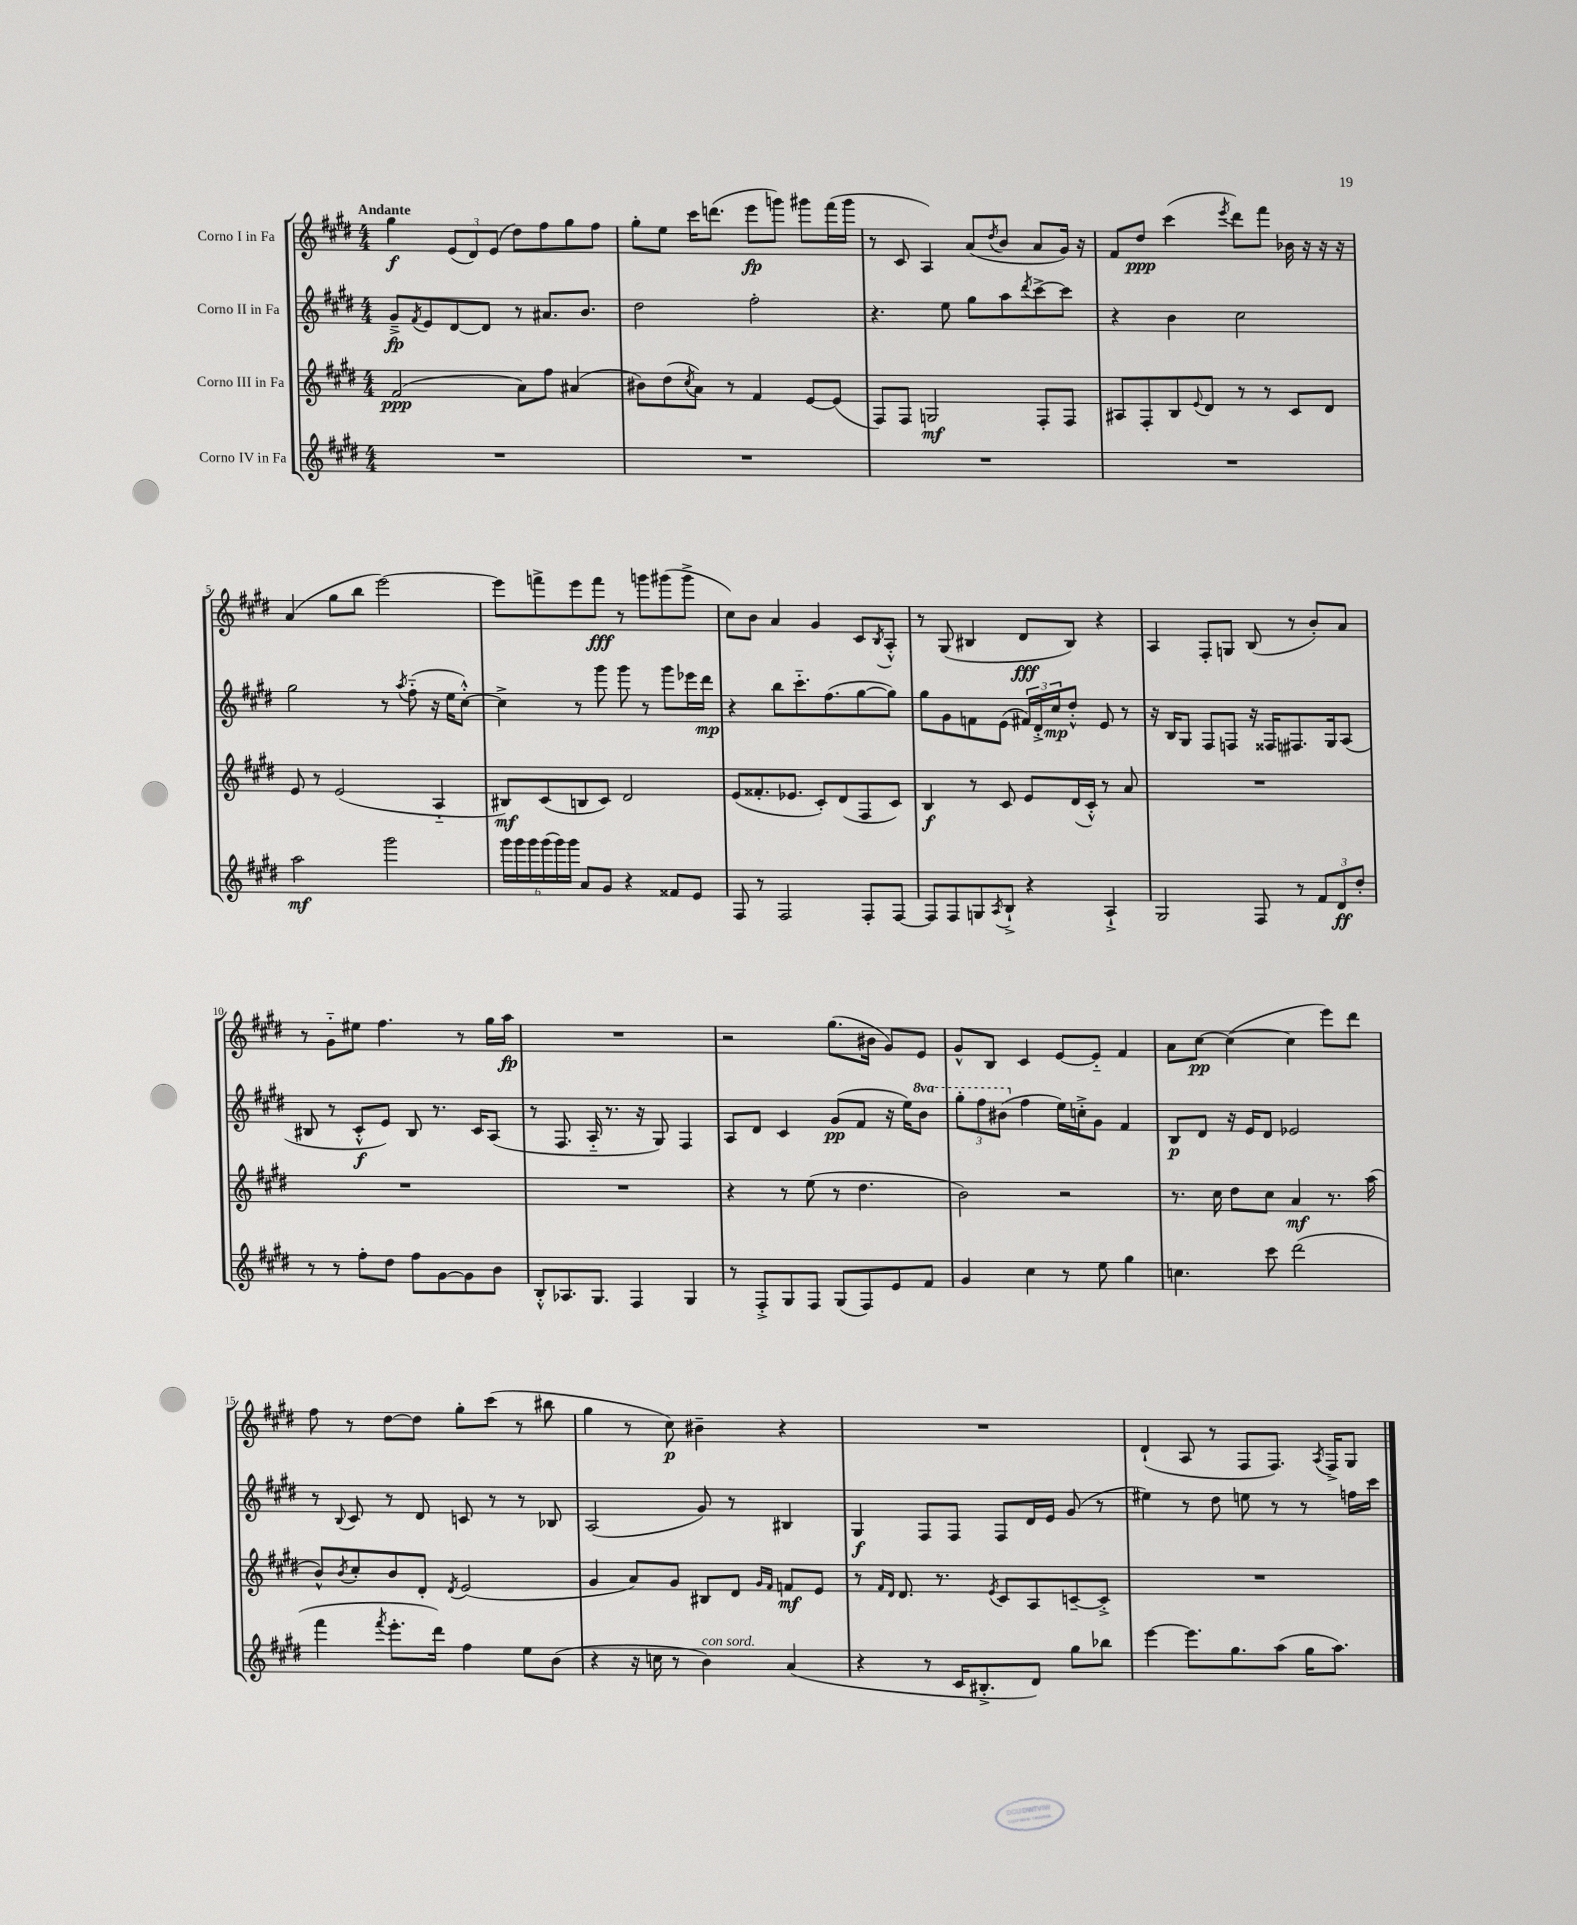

**kern	**kern	**kern	**kern
*staff4	*staff3	*staff2	*staff1
*clefG2	*clefG2	*clefG2	*clefG2
*k[f#c#g#d#]	*k[f#c#g#d#]	*k[f#c#g#d#]	*k[f#c#g#d#]
*M4/4	*M4/4	*M4/4	*M4/4
1r	(2f#	8g#~^	4gg#
.	.	8qf#	.
.	.	8e	.
.	.	[8d#	(12e
.	.	.	12d#)
.	.	8d#]	.
.	.	.	(12e
.	8a)	8r	8dd#)
.	8ff#	8.a#	8ff#
.	(4a#	.	8gg#
.	.	8.b	.
.	.	.	8ff#
=	=	=	=
1r	8b#)	2dd#	8gg#'
.	(8dd#	.	8ee
.	8qcc#	.	.
.	8a)	.	16ccc#
.	.	.	(8.ddd
.	8r	.	.
.	4f#	2ff#'	8eee
.	.	.	8ggg)
.	[8e	.	8ggg#
.	(8e]	.	(16fff#
.	.	.	16ggg#
=	=	=	=
1r	8F#)	4.r	8r
.	8F#	.	8c#
.	2G	.	4A)
.	.	8ee	.
.	.	8gg#	(8a
.	.	.	8qdd#
.	.	8aa	8b
.	.	8qddd#	.
.	8F#'	[8ccc#^	8a
.	8F#	8ccc#]	16g#)
.	.	.	16r
=	=	=	=
1r	8A#	4r	8f#
.	8F#'	.	8dd#
.	8B	4b	(4ccc#
.	8qqe	.	.
.	8d#	.	.
.	.	.	8qeee
.	8r	2cc#	8ddd#)
.	8r	.	8fff#
.	8c#	.	16b-
.	.	.	16r
.	8d#	.	16r
.	.	.	16r
=	=	=	=
2aa	8e	2gg#	(4a
.	8r	.	.
.	(2e	.	8gg#
.	.	.	8bb
2ggg#	.	8r	[2eee)
.	.	8qaa	.
.	.	(8ff#'~	.
.	4A'~	16r	.
.	.	16ee	.
.	.	[8cc#'^^)	.
=	=	=	=
24ggg#	8B#)	4cc#^]	8eee]
24ggg#	.	.	.
24ggg#	.	.	.
(24ggg#	(8c#	.	8fff^
24ggg#)	.	.	.
24ggg#	.	.	.
8a	8B	8r	8eee
8g#	8c#)	8ggg#	8fff
4r	2d#	8ggg#	8r
.	.	8r	8ggg
8f##	.	8ggg#	(8ggg#
8e	.	16eee-	8ggg#^
.	.	16ddd#	.
=	=	=	=
8F#	(8e	4r	8cc#)
8r	8.f##'	.	8b
2F#	.	8bb	4a
.	8.e-	.	.
.	.	8.ccc#'~	.
.	8c#')	.	4g#
.	.	(8.ff#	.
.	(8d#	.	.
8F#'	8F#	[8gg#	8c#
.	.	.	8qB
[8F#	8c#)	8gg#])	8A'^^
=	=	=	=
8F#]	4B	8gg#	8r
8F#	.	8g#	(8G#
8G	8r	8f	4B#
8qA	.	.	.
8B`^	8c#	(8e	.
4r	8e	24f#)	8d#
.	.	24d#'^	.
.	.	24cc#	.
.	(16d#	8dd#'^^	8B#)
.	16c#'^^)	.	.
4A`^	8r	8e	4r
.	8a	8r	.
=	=	=	=
2G#	1r	16r	4A
.	.	16B	.
.	.	8G#	.
.	.	8F#	8F#'
.	.	8F	8G
8F#	.	16r	(8B
.	.	16F##	.
8r	.	8.F#	8r
12f#	.	.	8b')
.	.	16G#	.
12d#	.	.	.
.	.	(8A	8a
12dd#'	.	.	.
=	=	=	=
8r	1r	8B#	8r
8r	.	8r	8g#'~
8ff#'	.	8c#'^^	8ee#
8dd#	.	8e)	4.ff#
8ff#	.	8B#	.
[8g#	.	8.r	.
8g#]	.	.	8r
.	.	16c#	.
8b	.	(8A	16gg#
.	.	.	16aa
=	=	=	=
8B'^^	1r	8r	1r
8.A-	.	8.F#	.
8.G#	.	16A'~	.
.	.	8.r	.
4F#	.	.	.
.	.	16r	.
.	.	8G#)	.
4G#	.	4F#	.
=	=	=	=
8r	4r	8A	2r
8F#'^	.	8d#	.
8G#	8r	4c#	.
8F#	(8ee	.	.
(8G#	8r	(8g#	(8.gg#
8F#)	4.dd#	8f#	.
.	.	.	16b#
8e	.	16r	8g#)
.	.	16ee)	.
8f#	.	8bb	8e
=	=	=	=
4g#	2b)	12ggg#'	8g#^^
.	.	12fff#	.
.	.	.	8B
.	.	(12bb#	.
4cc#	.	4ff#	4c#
8r	2r	16ee)	[8e
.	.	16cc'^	.
8ee	.	8g#	8e'~]
4gg#	.	4f#	4f#
=	=	=	=
4.cc	8.r	8B	8a
.	.	8d#	[8cc#
.	16cc#	.	.
.	8dd#	16r	(4cc#_
.	.	16e	.
8ccc#	8cc#	8d#	.
(2ddd#	4a	2e-	4cc#]
.	8.r	.	8eee)
.	.	.	8ddd#
.	(16aa	.	.
=	=	=	=
4fff#	8b^^)	8r	8ff#
.	8qb	8qqB	.
.	8cc#'	8c#	8r
8qfff#	.	.	.
8.eee'	8b	8r	[8dd#
.	8d#'	8d#	8dd#]
16ddd#)	.	.	.
.	8qd#	.	.
4ff#	(2e	8c	8gg#'
.	.	8r	(8ccc#
8ee	.	8r	8r
(8b	.	8B-	8bb#
=	=	=	=
4r	4g#	(2A	4gg#
16r	8a)	.	8r
16cc	.	.	.
8r	8g#	.	8cc#)
4b)	8B#	8g#)	4b#~
.	8d#	8r	.
.	16qqg#	.	.
.	16qqf#	.	.
(4a	8f	4B#	4r
.	8e	.	.
=	=	=	=
4r	8r	4G#	1r
.	16qqf#	.	.
.	16qqd#	.	.
.	8.d#	.	.
8r	.	8F#	.
.	8.r	.	.
16c#	.	8F#	.
8.B#'^	.	.	.
.	8qe	.	.
.	8c#	8F#	.
8d#)	8A	16d#	.
.	.	16e	.
8gg#	[8c~	(8g#	.
8bb-	8c'^]	8r	.
=	=	=	=
[4eee	1r	4ee#)	(4d#`
8.eee]	.	8r	8A
.	.	8dd#	8r
8.gg#	.	.	.
.	.	8ee	8F#
(8aa	.	8r	8.F#)
16gg#	.	8r	.
.	.	.	8qA
8.aa)	.	.	16F#^
.	.	16ff	8G#
.	.	16ccc#	.
==	==	==	==
*-	*-	*-	*-
